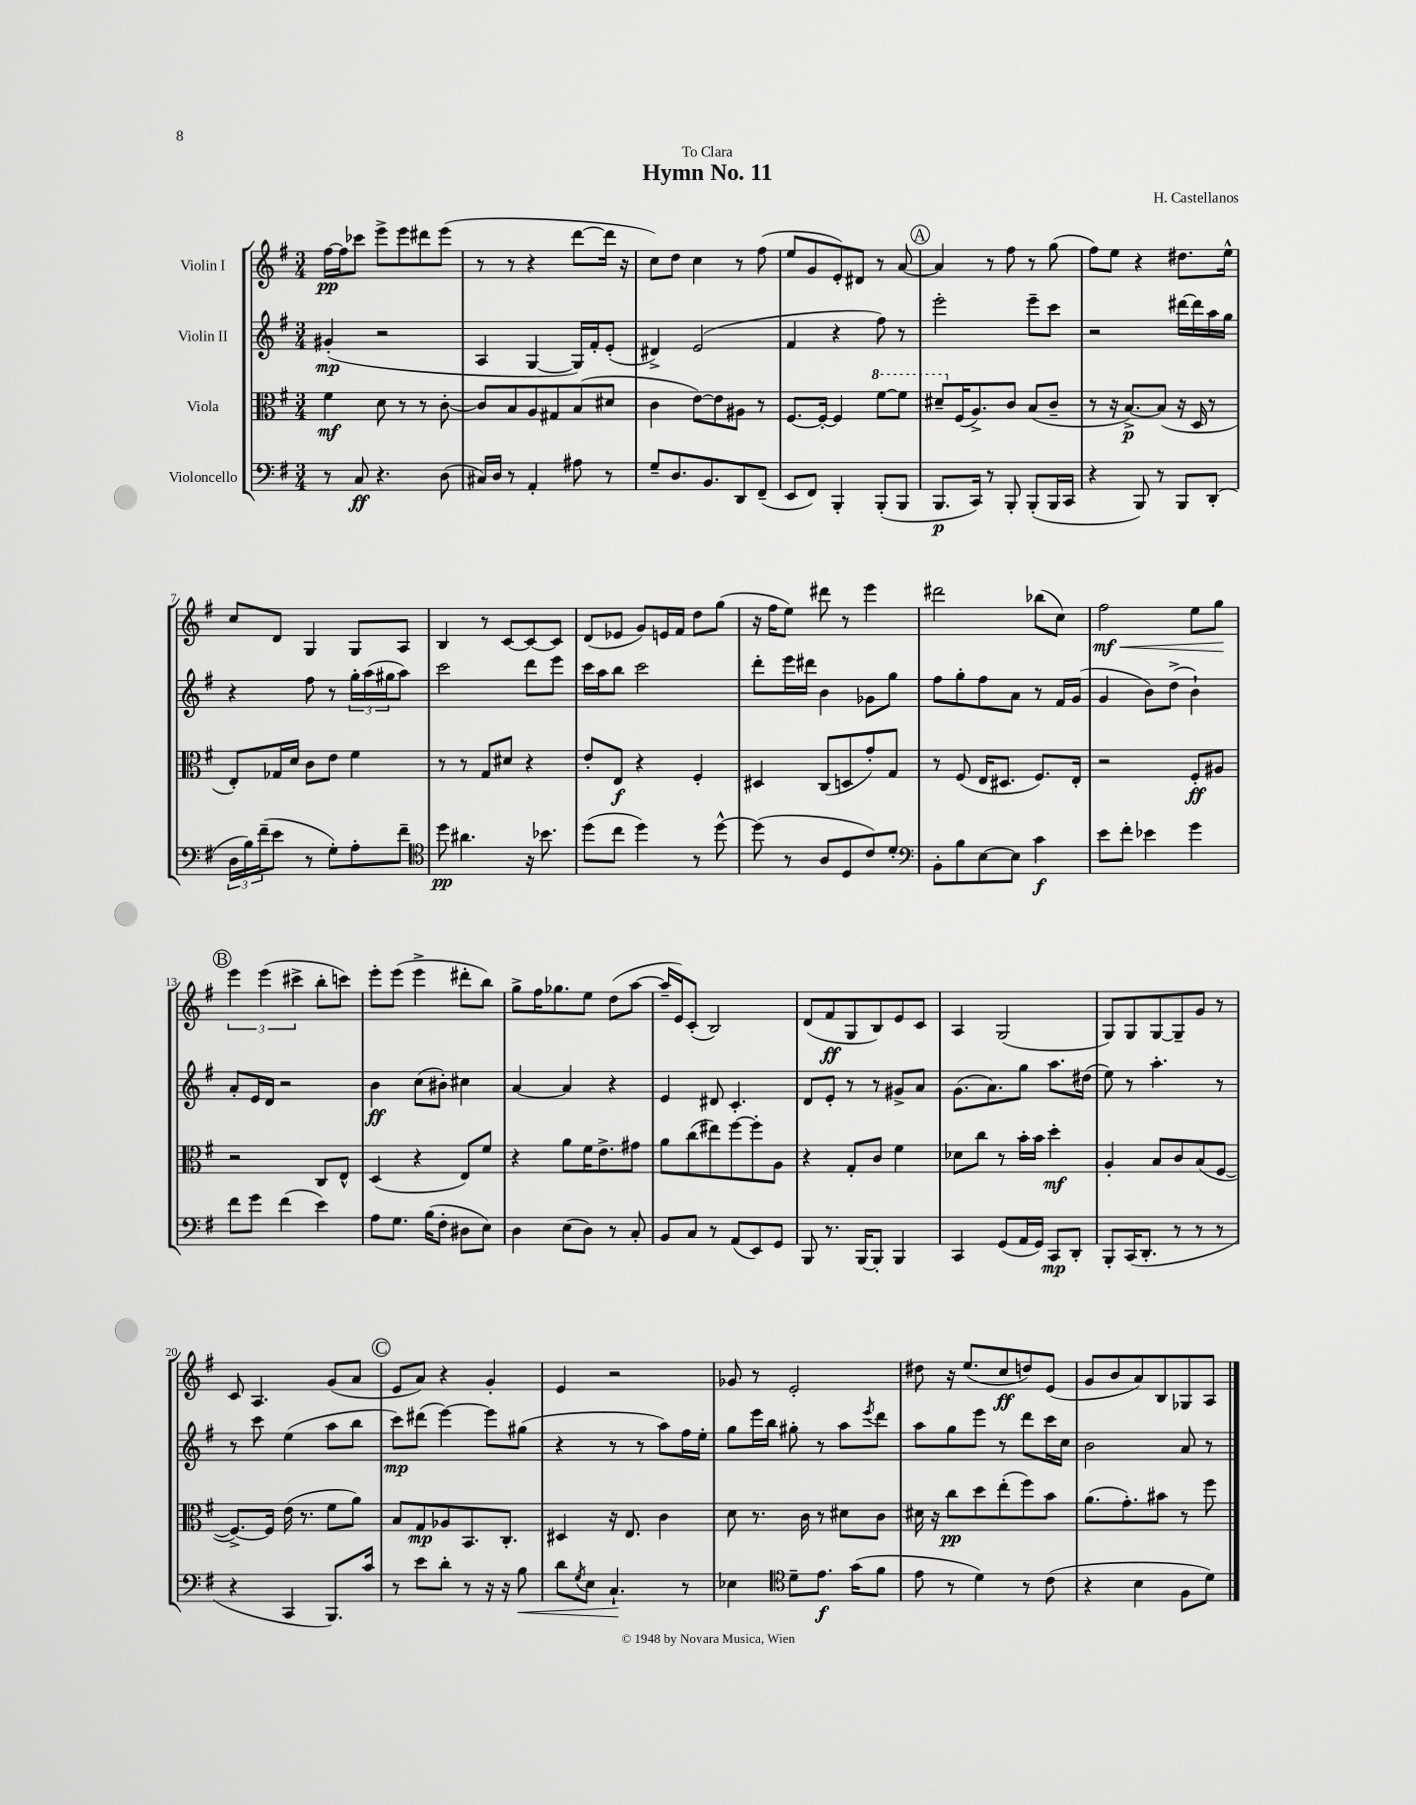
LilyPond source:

\header { title = "Hymn No. 11" composer = "H. Castellanos" dedication = "To Clara" }
<<
\new StaffGroup <<
\new Staff = "s0" \with { instrumentName = "Violin I" } {
    \clef treble \key g \major \numericTimeSignature \time 3/4
    fis''16~\pp fis''16 ces'''8 e'''8-> e'''8 dis'''8 e'''8( |
    r8 r8 r4 d'''8~ d'''16 r16 |
    c''8) d''8 c''4 r8 fis''8( |
    e''8 g'8 e'8-.) dis'8 r8 a'8~ |
    \mark \markup { \circle "A" } a'4 r8 fis''8 r8 g''8( |
    fis''8) e''8 r4 dis''8. e''16-^ |
    c''8 d'8 g4 g8 a8 |
    b4 r8 c'8~ c'8~ c'8 |
    d'8( ees'8 g'8) e'16 fis'16 d''8 g''8( |
    r16 fis''16 e''8) dis'''8 r8 e'''4 |
    dis'''2 bes''8( c''8) |
    fis''2\mf\< e''8 g''8\! |
    \mark \markup { \circle "B" } \tuplet 3/2 { e'''4 e'''4( cis'''4-> } b''8-. c'''8) |
    e'''8-. e'''8( e'''4-> dis'''8-. b''8) |
    g''8-> fis''16 ges''8. e''8 d''8( a''8~ |
    a''16-- e'16) c'8-.( b2) |
    d'8( fis'8\ff g8 b8) e'8 c'8 |
    a4 g2( |
    g8) g8 g8~ g8-- g'8 r8 |
    c'8 a4. g'8( a'8 |
    \mark \markup { \circle "C" } e'8 a'8) r4 g'4-. |
    e'4 r2 |
    ges'8 r8 e'2-. |
    dis''8 r16 e''8.( c''8\ff d''8) e'8( |
    g'8 b'8 a'8) b8 ges8 a8 \bar "|." |
}
\new Staff = "s1" \with { instrumentName = "Violin II" } {
    \clef treble \key g \major \numericTimeSignature \time 3/4
    gis'4-.\mp( r2 |
    a4 g4~ g16) fis'16-. e'8-.( |
    dis'4->) e'2( |
    fis'4 r4 fis''8) r8 |
    \mark \markup { \circle "A" } e'''2-. e'''8-- c'''8 |
    r2 dis'''16~ dis'''16 a''16 g''16 |
    r4 fis''8 r8 \tuplet 3/2 { g''16-. a''16( gis''16 } a''8) |
    c'''2 d'''8 e'''8 |
    c'''16 a''16 b''8 c'''2 |
    d'''8-. e'''16 dis'''16 b'4 ges'8 g''8 |
    fis''8 g''8-. fis''8 a'8 r8 fis'16 g'16( |
    g'4 b'8) d''8->( b'4-!) |
    \mark \markup { \circle "B" } a'8-. e'16 d'16 r2 |
    b'4\ff c''8( bis'8-.) cis''4 |
    a'4~ a'4 r4 |
    e'4 dis'8 c'4.-. |
    d'8 e'8-. r8 r8 gis'8-> a'8 |
    g'8.( a'8.) g''8 a''8. dis''16( |
    e''8) r8 a''4.-. r8 |
    r8 c'''8 e''4( a''8 b''8 |
    \mark \markup { \circle "C" } c'''8\mp) dis'''8( e'''4~) e'''8 gis''8( |
    r4 r8 r8 a''8) fis''16 e''16-. |
    g''8 e'''16 b''16 gis''8-. r8 a''8 \acciaccatura { e'''8 } d'''8 |
    a''8 g''8 e'''8 r8 d'''8 c'''16 c''16 |
    b'2 a'8 r8 \bar "|." |
}
\new Staff = "s2" \with { instrumentName = "Viola" } {
    \clef alto \key g \major \numericTimeSignature \time 3/4
    fis'4\mf d'8 r8 r8 c'8~-. |
    c'8 b8 a8 gis8 b8( dis'8 |
    c'4 e'8~) e'8 ais8 r8 |
    fis8.~ fis16~-. fis4 \ottava #1 fis''8~ fis''8 |
    \mark \markup { \circle "A" } dis''8-- \ottava #0 fis16( a8.->) c'8 b8( c'8-- |
    r8 r16 b8.~->\p) b8( r16 d16 r8 |
    e8-.) ges16 d'16 c'8 e'8 fis'4 |
    r8 r8 g8 dis'8 r4 |
    e'8-. e8\f r4 fis4-. |
    dis4 c8( d8 g'8-.) g8 |
    r8 fis8( e16 dis8. fis8.) e16-. |
    r2 fis8-.\ff ais8 |
    \mark \markup { \circle "B" } r2 c8 e8-^ |
    d4( r4 e8) fis'8 |
    r4 a'8 fis'16 e'8.-> gis'8 |
    a'8 c''8( eis''8) fis''8~ fis''8-. a8 |
    r4 g8-. c'8 fis'4 |
    des'8 c''8 r8 b'16-. b'16 d''4-.\mf |
    a4-. b8 c'8 b8( fis8~ |
    fis8.~->) fis16 e'16( r8. fis'8 a'8) |
    \mark \markup { \circle "C" } b8 g8\mp aes8 b,8. c8.-. |
    dis4 r16 e8. c'4 |
    d'8 r8. c'16 r8 dis'8 c'8 |
    dis'16 r16 c''8\pp d''8 e''8-.( fis''8) b'8 |
    a'8.( g'8.-.) bis'8 r8 fis''8 \bar "|." |
}
\new Staff = "s3" \with { instrumentName = "Violoncello" } {
    \clef bass \key g \major \numericTimeSignature \time 3/4
    r8 c8\ff r4. d8( |
    cis16) d16 r8 a,4-. ais8 r8 |
    g8-- d8. b,8. d,8 fis,8--( |
    e,8 fis,8) b,,4-. b,,8-.( b,,8 |
    \mark \markup { \circle "A" } b,,8.\p c,16) r8 b,,8-. b,,8-.( b,,16 c,16 |
    r4 b,,8) r8 b,,8 d,8-.( |
    \tuplet 3/2 { d16 b16) fis'16--( } e'8 r8 g8-.) a8-. fis'8-- |
    \clef tenor d''8\pp ais'4. r16 bes'8. |
    d''8( c''8 d''4) r8 d''8~-^ |
    d''8( r8 a8 d8 c'8) d'8-. |
    \clef bass b,8-. b8 e8~ e8 c'4\f |
    e'8 fis'8-. ees'4 g'4 |
    \mark \markup { \circle "B" } fis'8 g'8 fis'4( e'4) |
    a8 g8. b16( fis8-. dis8 e8) |
    d4 e8( d8) r8 c8-. |
    b,8 c8 r8 a,8( e,8) g,8 |
    b,,8 r8. b,,16~ b,,8-. b,,4 |
    c,4 g,8( a,16 g,16) c,8\mp d,8-. |
    b,,8-. c,16( d,8.-. r8 r8 r8 |
    r4 c,4 b,,8.) c'16 |
    \mark \markup { \circle "C" } r8 e'8 d'8-. r8 r16 r16 b8\< |
    d'8 \acciaccatura { g8 } e8 c4.-!\! r8 |
    ees4 \clef tenor d'8-- e'8.\f g'16( fis'8 |
    e'8 r8 d'4) r8 c'8( |
    r4 b4 fis8 d'8) \bar "|." |
}
>>
>>
